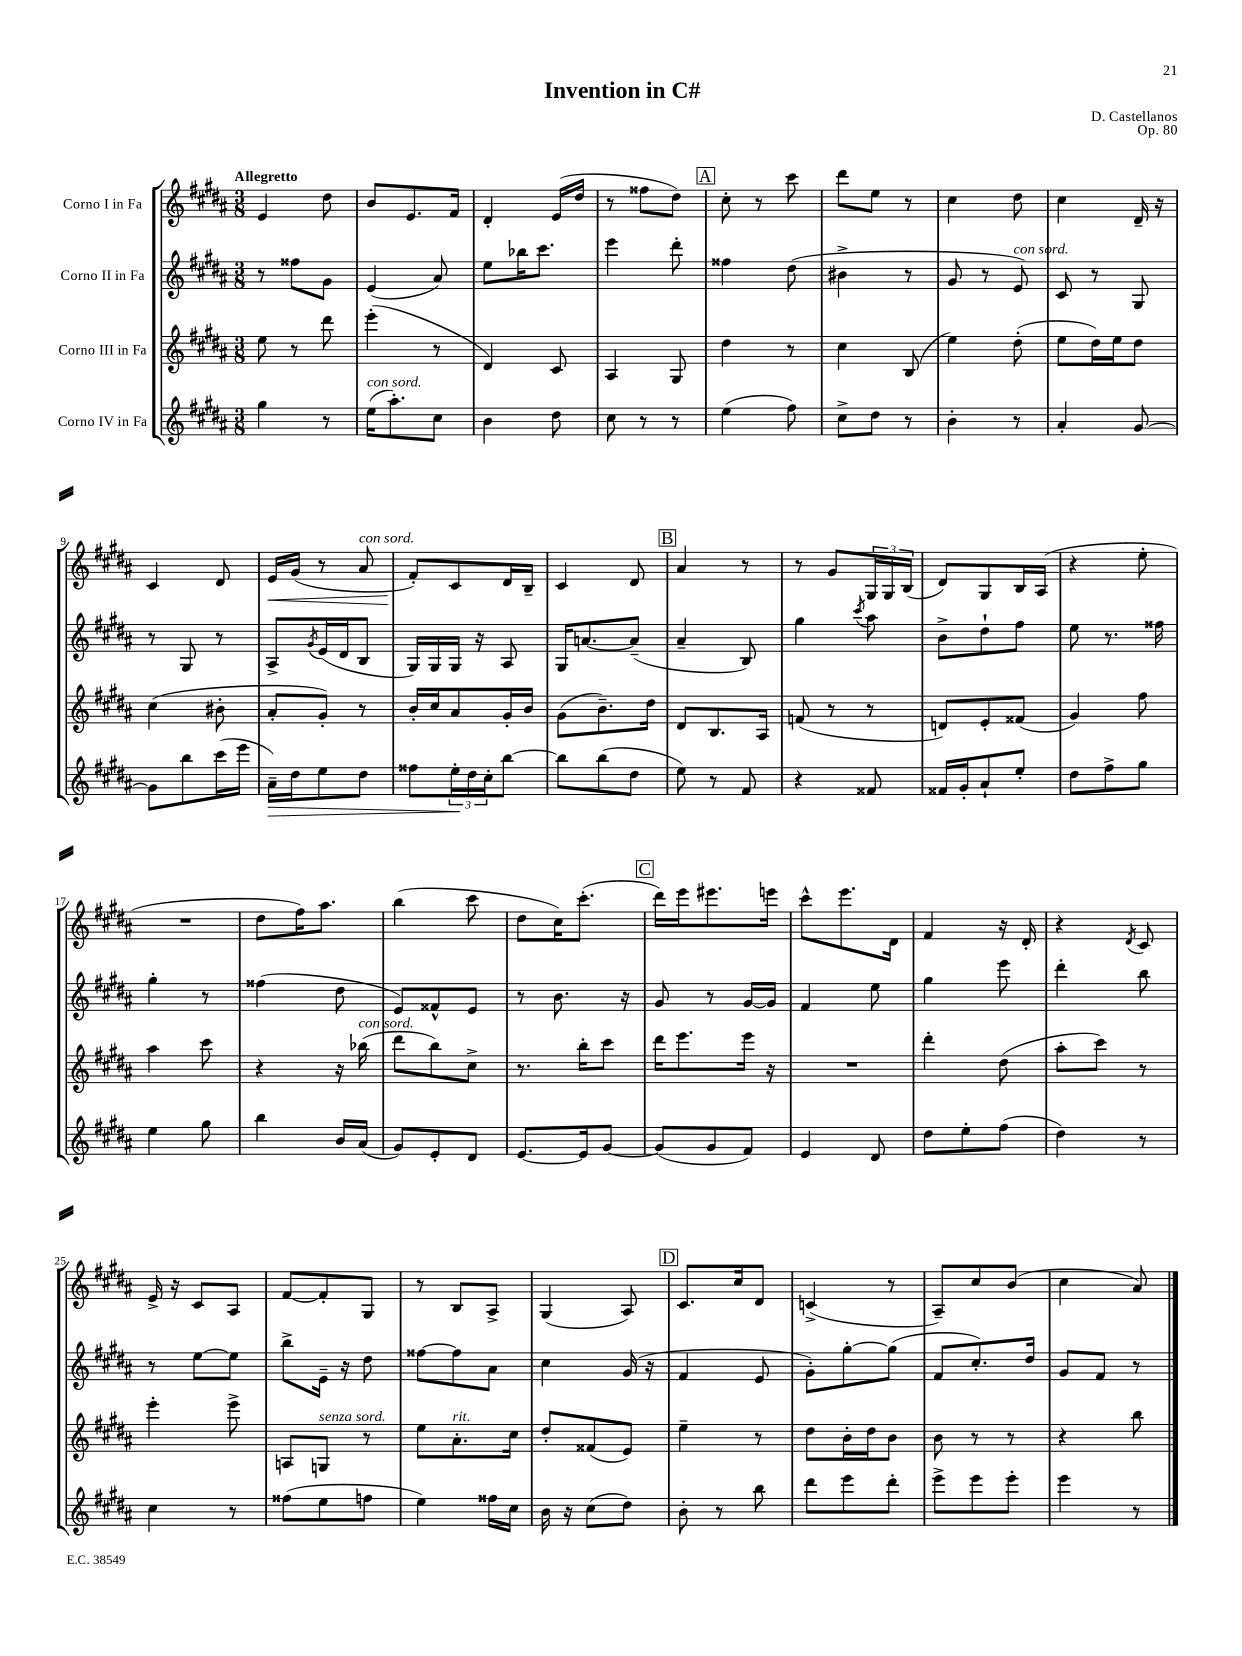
\header { title = "Invention in C#" composer = "D. Castellanos" opus = "Op. 80" }
<<
\new StaffGroup <<
\new Staff = "s0" \with { instrumentName = "Corno I in Fa" } {
    \clef treble \key b \major \numericTimeSignature \time 3/8 \tempo "Allegretto"
    e'4 dis''8 |
    b'8 e'8. fis'16 |
    dis'4-. e'16( dis''16 |
    r8 fisis''8 dis''8) |
    \mark \markup { \box "A" } cis''8-. r8 cis'''8 |
    dis'''8 e''8 r8 |
    cis''4 dis''8 |
    cis''4 dis'16-- r16 |
    cis'4 dis'8 |
    e'16\< gis'16( r8 ais'8^\markup { \italic "con sord." } |
    fis'8-.\!) cis'8 dis'16 b16-- |
    cis'4 dis'8 |
    \mark \markup { \box "B" } ais'4 r8 |
    r8 gis'8 \tuplet 3/2 { gis16 gis16 b16( } |
    dis'8) gis8 b16 ais16( |
    r4 e''8-. |
    R4. |
    dis''8 fis''16) ais''8. |
    b''4( cis'''8 |
    dis''8 cis''16) cis'''8.-.( |
    \mark \markup { \box "C" } dis'''16) e'''16 eis'''8. e'''16 |
    cis'''8-^ e'''8. dis'16 |
    fis'4 r16 dis'16-. |
    r4 \acciaccatura { dis'8 } cis'8 |
    e'16-> r16 cis'8 ais8 |
    fis'8~ fis'8-. gis8 |
    r8 b8 ais8-> |
    gis4( ais8) |
    \mark \markup { \box "D" } cis'8. cis''16 dis'8 |
    c'4->( r8 |
    ais8--) cis''8 b'8( |
    cis''4 ais'8) \bar "|." |
}
\new Staff = "s1" \with { instrumentName = "Corno II in Fa" } {
    \clef treble \key b \major \numericTimeSignature \time 3/8
    r8 fisis''8 gis'8 |
    e'4( ais'8) |
    e''8 bes''16 cis'''8. |
    e'''4 dis'''8-. |
    \mark \markup { \box "A" } fisis''4 dis''8( |
    bis'4-> r8 |
    gis'8 r8 e'8^\markup { \italic "con sord." }) |
    cis'8 r8 gis8 |
    r8 gis8 r8 |
    ais8-> \acciaccatura { gis'8 } e'16( dis'16 b8 |
    gis16) gis16 gis16 r16 ais8 |
    gis16 a'8.~ a'8--( |
    \mark \markup { \box "B" } ais'4-- b8) |
    gis''4 \acciaccatura { cis'''8 } ais''8 |
    b'8-> dis''8-! fis''8 |
    e''8 r8. fisis''16 |
    gis''4-. r8 |
    fisis''4( dis''8 |
    e'8) fisis'8-^ e'8 |
    r8 b'8. r16 |
    \mark \markup { \box "C" } gis'8 r8 gis'16~ gis'16 |
    fis'4 e''8 |
    gis''4 e'''8 |
    dis'''4-. b''8 |
    r8 e''8~ e''8 |
    b''8-> e'16-- r16 dis''8 |
    fisis''8~ fisis''8 ais'8 |
    cis''4 gis'16( r16 |
    \mark \markup { \box "D" } fis'4 e'8 |
    gis'8-.) gis''8~-. gis''8( |
    fis'8 cis''8.-.) dis''16 |
    gis'8 fis'8 r8 \bar "|." |
}
\new Staff = "s2" \with { instrumentName = "Corno III in Fa" } {
    \clef treble \key b \major \numericTimeSignature \time 3/8
    e''8 r8 dis'''8 |
    e'''4-.( r8 |
    dis'4) cis'8 |
    ais4 gis8 |
    \mark \markup { \box "A" } dis''4 r8 |
    cis''4 b8( |
    e''4) dis''8-.( |
    e''8 dis''16) e''16 dis''8 |
    cis''4( bis'8-. |
    ais'8-. gis'8-.) r8 |
    b'16-. cis''16 ais'8 gis'16-. b'16 |
    gis'8( b'8.--) dis''16 |
    \mark \markup { \box "B" } dis'8 b8. ais16 |
    f'8( r8 r8 |
    d'8) e'8-. fisis'8( |
    gis'4) fis''8 |
    ais''4 cis'''8 |
    r4 r16 bes''16^\markup { \italic "con sord." }( |
    dis'''8 b''8) cis''8-> |
    r8. b''16-. cis'''8 |
    \mark \markup { \box "C" } dis'''16 e'''8. e'''16 r16 |
    R4. |
    dis'''4-. dis''8( |
    ais''8-. cis'''8) r8 |
    e'''4-. e'''8-> |
    a8 g8^\markup { \italic "senza sord." } r8 |
    e''8 ais'8.-.^\markup { \italic "rit." } cis''16 |
    dis''8-. fisis'8( e'8) |
    \mark \markup { \box "D" } e''4-- r8 |
    dis''8 b'16-. dis''16 b'8 |
    b'8 r8 r8 |
    r4 b''8 \bar "|." |
}
\new Staff = "s3" \with { instrumentName = "Corno IV in Fa" } {
    \clef treble \key b \major \numericTimeSignature \time 3/8
    gis''4 r8 |
    e''16^\markup { \italic "con sord." }( ais''8.-.) cis''8 |
    b'4 dis''8 |
    cis''8 r8 r8 |
    \mark \markup { \box "A" } e''4( fis''8) |
    cis''8-> dis''8 r8 |
    b'4-. r8 |
    ais'4-. gis'8~ |
    gis'8 b''8 cis'''16( e'''16 |
    ais'16--\>) dis''16 e''8 dis''8 |
    fisis''8 \tuplet 3/2 { e''16-.\! dis''16 cis''16-. } b''8~ |
    b''8 b''8( dis''8 |
    \mark \markup { \box "B" } e''8) r8 fis'8 |
    r4 fisis'8 |
    fisis'16 gis'16-. ais'8-! e''8-. |
    dis''8 fis''8-> gis''8 |
    e''4 gis''8 |
    b''4 b'16 ais'16( |
    gis'8) e'8-. dis'8 |
    e'8.~ e'16 gis'8~ |
    \mark \markup { \box "C" } gis'8( gis'8 fis'8) |
    e'4 dis'8 |
    dis''8 e''8-. fis''8( |
    dis''4) r8 |
    cis''4 r8 |
    fisis''8( e''8 f''8 |
    e''4) fisis''16 cis''16 |
    b'16 r16 cis''8( dis''8) |
    \mark \markup { \box "D" } b'8-. r8 b''8 |
    dis'''8 e'''8 dis'''8-. |
    e'''8-> e'''8 e'''8-. |
    e'''4 r8 \bar "|." |
}
>>
>>
